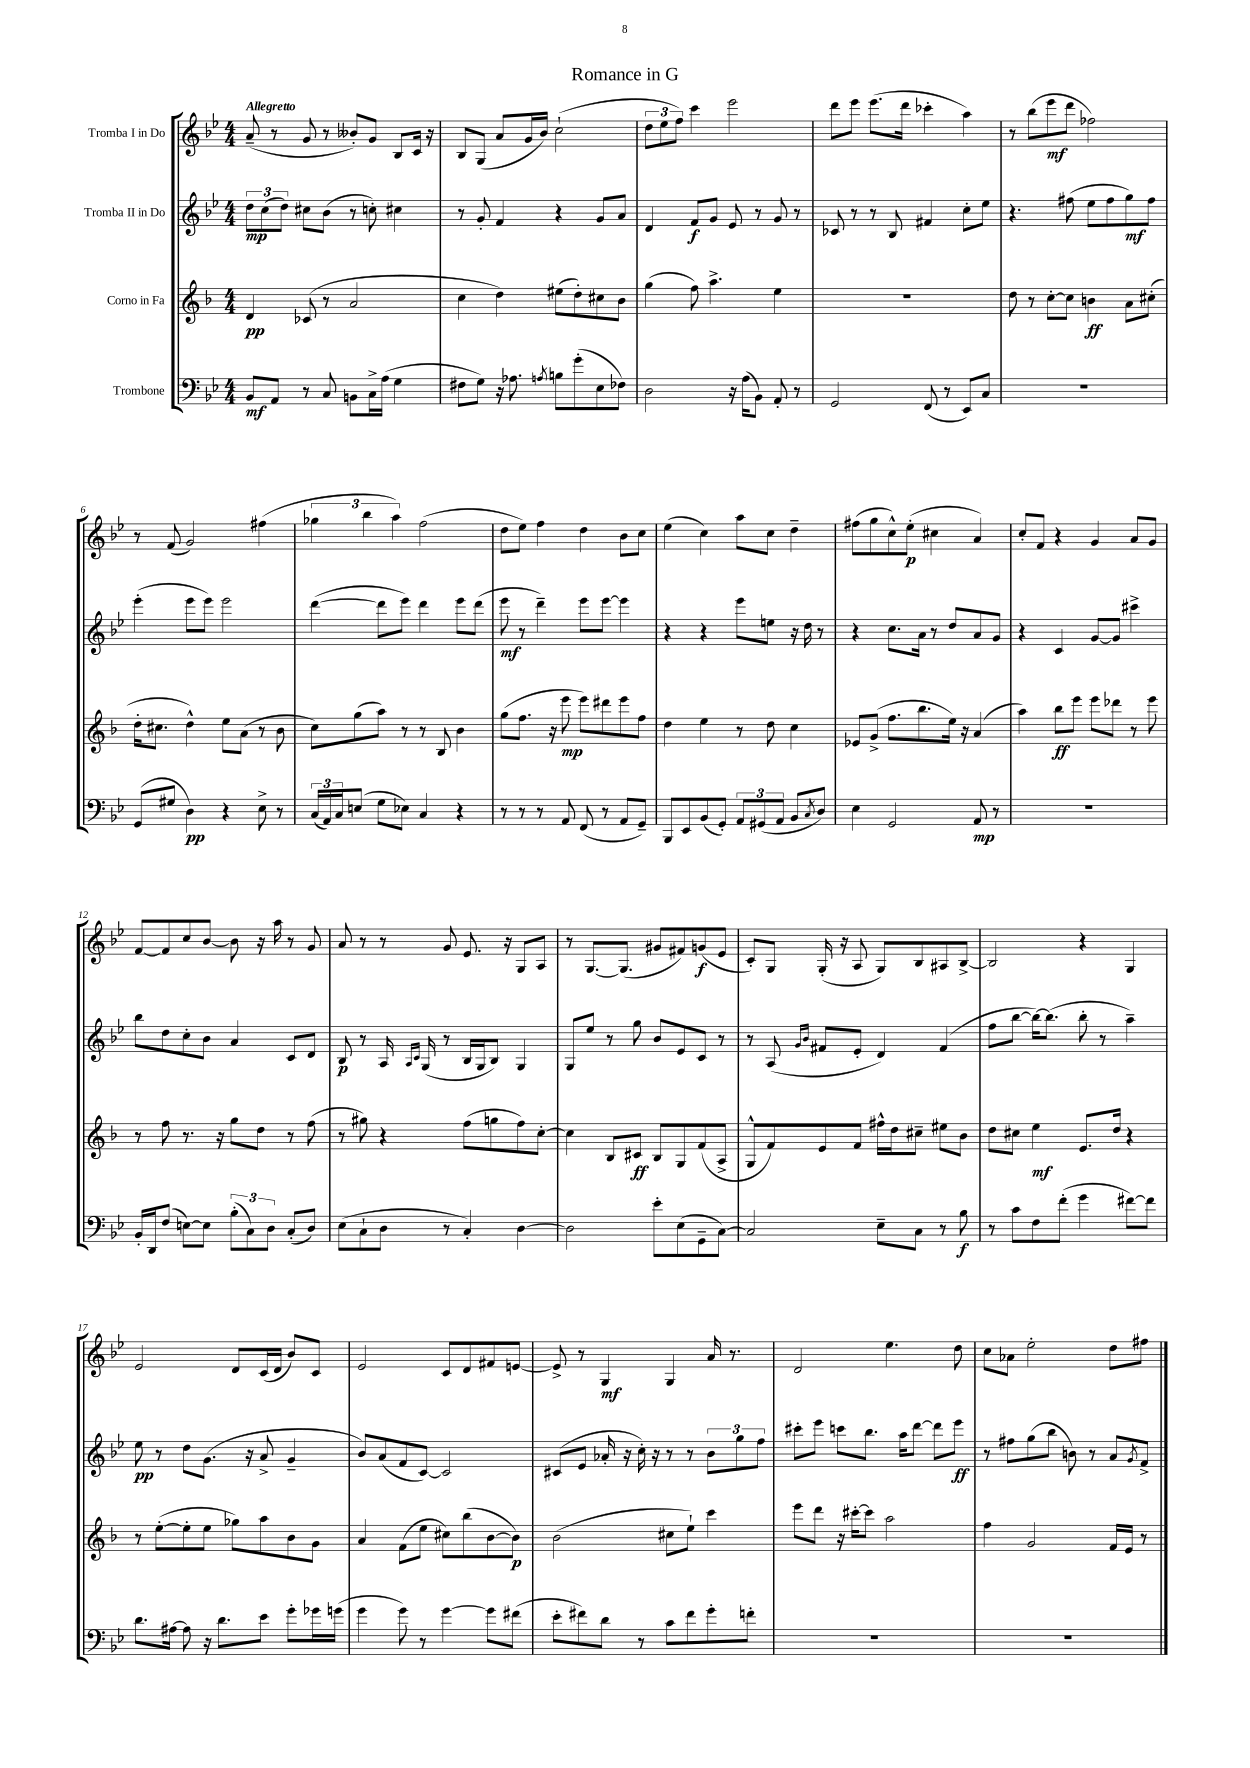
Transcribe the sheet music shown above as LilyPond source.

\header { title = "Romance in G" }
<<
\new StaffGroup <<
\new Staff = "s0" \with { instrumentName = "Tromba I in Do" } {
    \clef treble \key bes \major \numericTimeSignature \time 4/4 \tempo "Allegretto"
    a'8--( r8 g'8 r8 beses'8-.) g'8 bes8 c'16 r16 |
    bes8 g8( a'8 g'16 bes'16) c''2-!( |
    \tuplet 3/2 { d''8 ees''8 f''8) } c'''4 ees'''2 |
    d'''8 ees'''8 ees'''8.( d'''16 ces'''4-. a''4) |
    r8 bes''8( ees'''8\mf d'''8 fes''2) |
    r8 f'8( g'2) fis''4( |
    \tuplet 3/2 { ges''4 bes''4 a''4) } f''2( |
    d''8 ees''8) f''4 d''4 bes'8 c''8 |
    ees''4( c''4) a''8 c''8 d''4-- |
    fis''8( g''8 c''8-^) ees''8-.\p( cis''4 a'4) |
    c''8-. f'8 r4 g'4 a'8 g'8 |
    f'8~ f'8 c''8 bes'8~ bes'8 r16 a''16 r8 g'8 |
    a'8 r8 r8 g'8 ees'8. r16 g8 a8 |
    r8 g8.~ g8.( gis'8 fis'8) g'8\f( ees'8 |
    c'8-.) g8 g16-.( r16 a8 g8) bes8 ais8 bes8~-> |
    bes2 r4 g4 |
    ees'2 d'8 c'16( d'16 bes'8) c'8 |
    ees'2 c'8 d'8 fis'8 e'8~ |
    e'8-> r8 g4\mf g4 a'16 r8. |
    d'2 ees''4. d''8 |
    c''8 aes'8 ees''2-. d''8 fis''8 \bar "|." |
}
\new Staff = "s1" \with { instrumentName = "Tromba II in Do" } {
    \clef treble \key bes \major \numericTimeSignature \time 4/4
    \tuplet 3/2 { d''8\mp c''8( d''8) } cis''8 bes'8( r8 c''8-.) cis''4 |
    r8 g'8-. f'4 r4 g'8 a'8 |
    d'4 f'8\f g'8 ees'8 r8 g'8 r8 |
    ces'8 r8 r8 bes8 fis'4 c''8-. ees''8 |
    r4. fis''8( ees''8 fis''8 g''8\mf) fis''8 |
    ees'''4-.( ees'''8 ees'''8) ees'''2 |
    d'''4~( d'''8 ees'''8) d'''4 ees'''8 d'''8( |
    ees'''8\mf r8 d'''4--) ees'''8 ees'''8~ ees'''4 |
    r4 r4 ees'''8 e''8 r16 d''16 r8 |
    r4 c''8. a'16 r8 d''8 a'8 g'8 |
    r4 c'4 g'8~ g'8 cis'''4-> |
    bes''8 d''8 c''8-. bes'8 a'4 c'8 d'8 |
    bes8\p r8 a16 \grace { a16 c'16 } g16( r8 bes16 g16 bes8) g4 |
    g8 ees''8 r8 g''8 bes'8 ees'8 c'8 r8 |
    r8 a8( \grace { g'16 bes'16 } fis'8 ees'8-. d'4) fis'4( |
    f''8 bes''8~ bes''16~) bes''8.( bes''8-. r8 a''4--) |
    ees''8\pp r8 d''8 g'8.( r16 a'8-> g'4-- |
    bes'8) a'8( f'8 c'8~) c'2 |
    cis'8( ees'8 aes'16-. r16 c''16-.) r16 r8 r8 \tuplet 3/2 { bes'8 g''8 f''8 } |
    cis'''8-. ees'''8 c'''8 bes''8. a''16 d'''8~ d'''8 ees'''8\ff |
    r8 fis''8 g''8( bes''8 b'8) r8 a'8 \acciaccatura { g'8 } f'8-> \bar "|." |
}
\new Staff = "s2" \with { instrumentName = "Corno in Fa" } {
    \clef treble \key f \major \numericTimeSignature \time 4/4
    d'4\pp ces'8( r8 a'2 |
    c''4 d''4) eis''8( d''8-.) cis''8 bes'8 |
    g''4( f''8) a''4.-> e''4 |
    R1 |
    d''8 r8 c''8~-. c''8 b'4\ff a'8 cis''8-.( |
    d''16-. cis''8. d''4-^) e''8 a'8( r8 bes'8 |
    c''8) g''8( a''8) r8 r8 bes8 bes'4 |
    g''8( f''8. r16 e'''8\mp e'''8) dis'''8 e'''8 f''8 |
    d''4 e''4 r8 d''8 c''4 |
    ees'8 g'8->( f''8. bes''8. e''16) r16 a'4( |
    a''4) bes''8\ff e'''8 e'''8 des'''8 r8 e'''8 |
    r8 f''8 r8. r16 g''8 d''8 r8 f''8( |
    r8 gis''8) r4 f''8( g''8 f''8) c''8~-. |
    c''4 bes8 cis'8\ff bes8 g8 f'8( a8-> |
    g8-^ f'8) e'8 f'8 fis''16-^ d''16 cis''8-- eis''8 bes'8 |
    d''8 cis''8 e''4\mf e'8. d''16 r4 |
    r8 e''8~-.( e''8-. e''8 ges''8) a''8 bes'8 g'8 |
    a'4 f'8( e''8 cis''8) bes''8( bes'8~ bes'8\p) |
    bes'2( cis''8 e''8-!) c'''4 |
    e'''8 d'''8 r16 cis'''16~-. cis'''8 a''2 |
    f''4 g'2 f'16 e'16 r8 \bar "|." |
}
\new Staff = "s3" \with { instrumentName = "Trombone" } {
    \clef bass \key bes \major \numericTimeSignature \time 4/4
    bes,8\mf a,8 r8 c8 b,8 c16-> a16( g4 |
    fis8 g8) r16 aes8. \acciaccatura { a8 } b8 g'8-.( ees8 fes8) |
    d2 r16 a16( bes,8) a,8-. r8 |
    g,2 f,8( r8 ees,8) c8 |
    R1 |
    g,8( gis8 d4\pp) r4 ees8-> r8 |
    \tuplet 3/2 { c16( a,16) c16 } e8( g8 ees8) c4 r4 |
    r8 r8 r8 a,8 f,8( r8 a,8 g,8--) |
    bes,,8 ees,8 bes,8( g,8-.) \tuplet 3/2 { a,8 gis,8( a,8 } bes,8 \acciaccatura { c8 } d8) |
    ees4 g,2 a,8\mp r8 |
    R1 |
    bes,16-. d,16 f8( e8~) e8 \tuplet 3/2 { bes8-.( c8) d8 } c8-.( d8) |
    ees8( c8-! d8 r8 c4-.) d4~ |
    d2 ees'8-. ees8( g,8-- c8~) |
    c2 ees8-- c8 r8 bes8\f |
    r8 c'8 f8 f'8-.( g'4 fis'8~) fis'8 |
    d'8. ais16~ ais8 r16 d'8. ees'8 g'8-. ges'16 g'16( |
    g'4 g'8) r8 g'4~ g'8 fis'8( |
    ees'8-. fis'8) d'8 r8 c'8 fis'8 g'8-. f'8-. |
    R1 |
    R1 \bar "|." |
}
>>
>>
